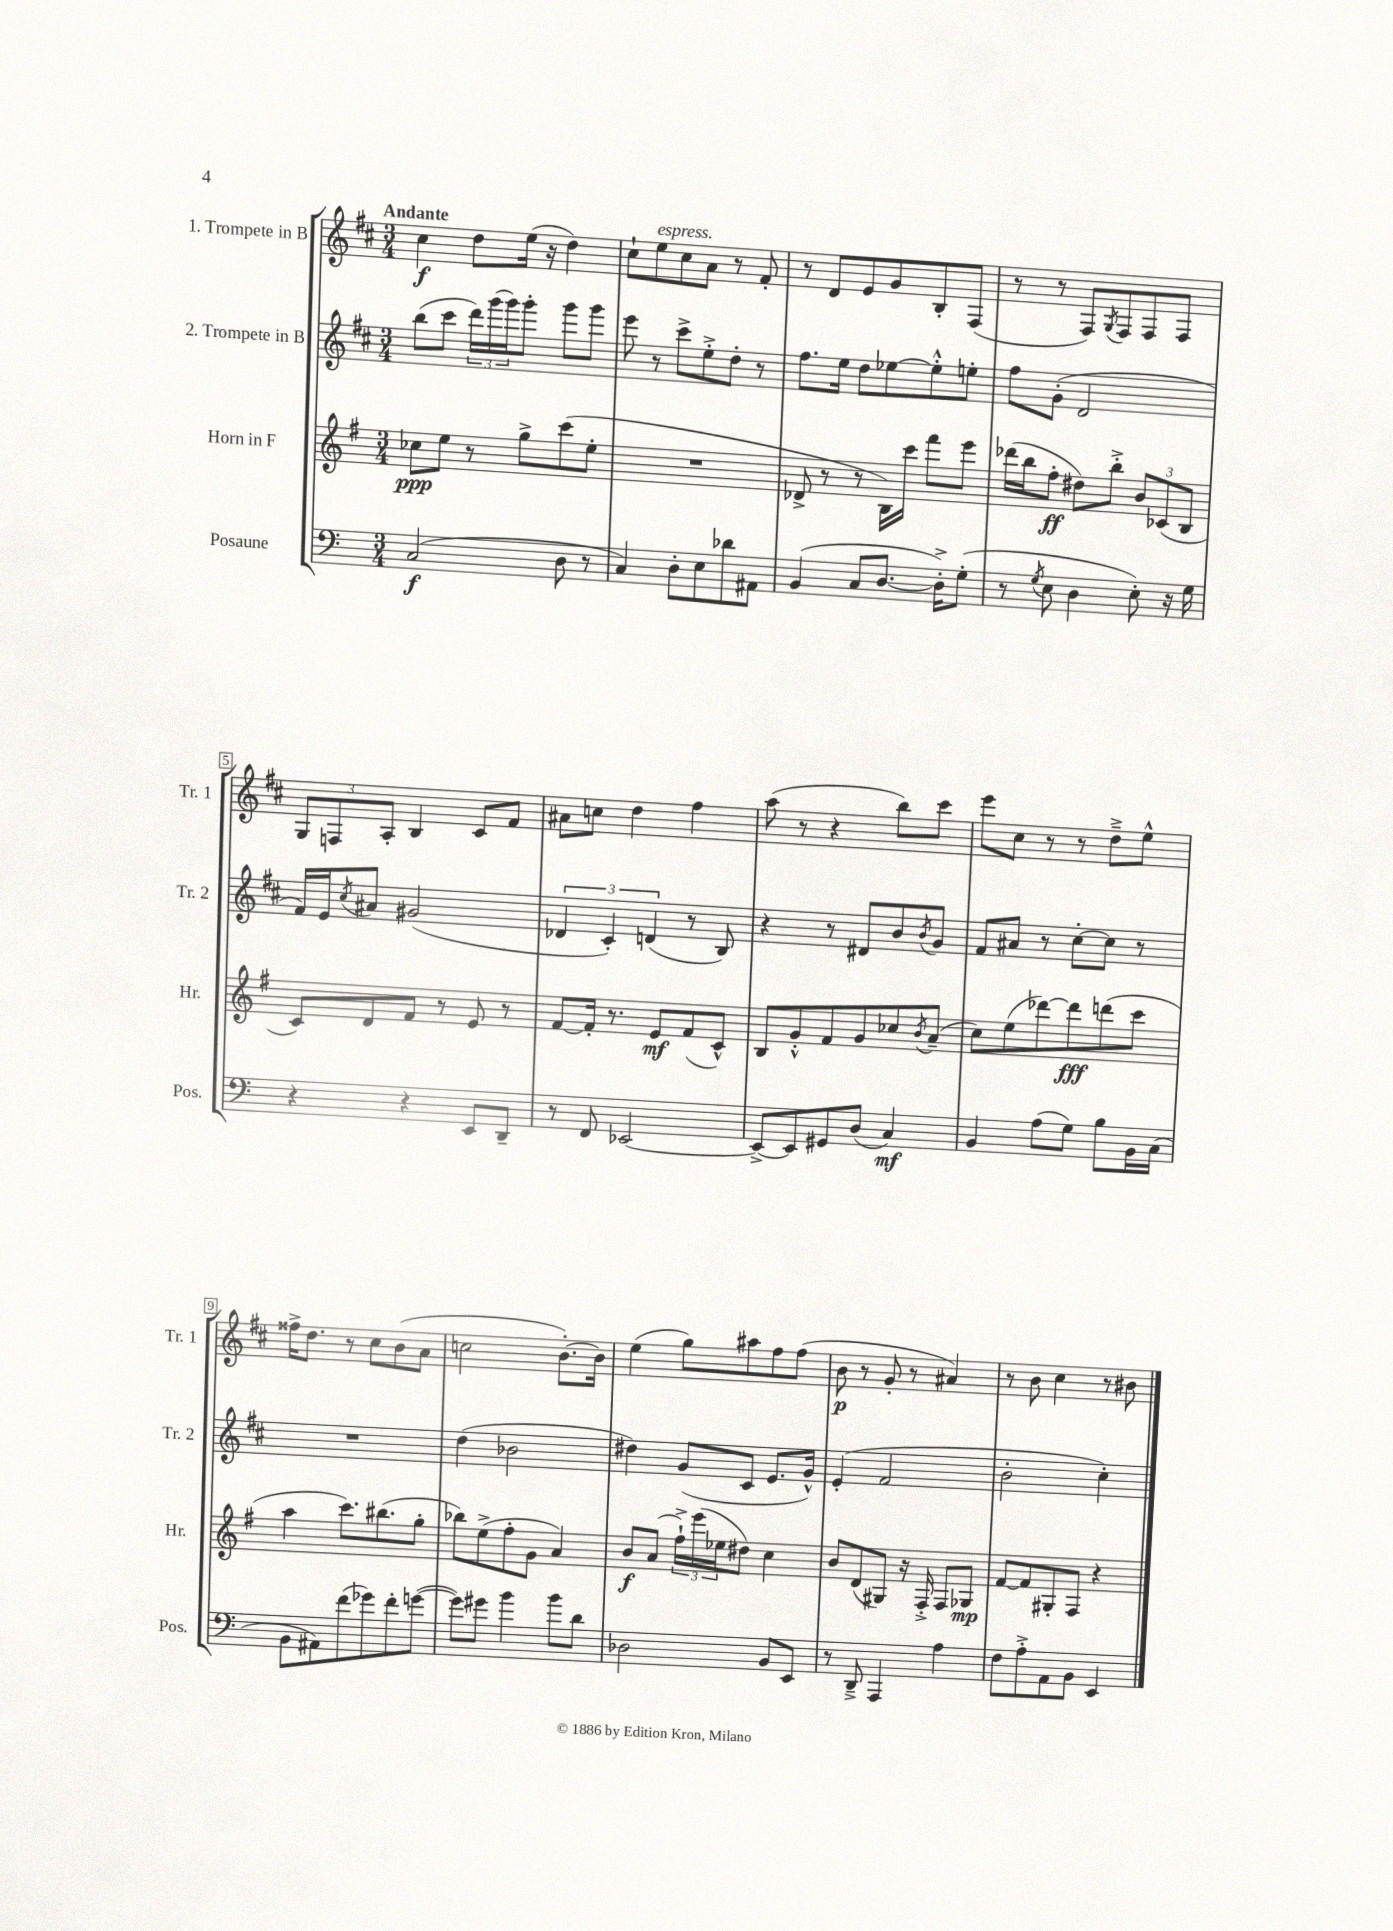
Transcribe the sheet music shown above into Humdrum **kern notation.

**kern	**kern	**kern	**kern
*staff4	*staff3	*staff2	*staff1
*clefF4	*clefG2	*clefG2	*clefG2
*k[]	*k[f#]	*k[f#c#]	*k[f#c#]
*M3/4	*M3/4	*M3/4	*M3/4
(2C	8cc-	(8bb	4cc#
.	8ee	8ccc#	.
.	8r	24ddd)	8dd
.	.	(24ggg	.
.	.	24ggg)	.
.	8gg^	8ggg'	(16ee
.	.	.	16r
8D	(8ccc	8ggg	4dd)
8r	8ee'	8ggg	.
=	=	=	=
4C)	2.r	8eee	8cc#`
.	.	8r	8ee
8D'	.	8ccc#^	8cc#
8E	.	8ee'^	8a
8d-	.	8dd'	8r
8AA#	.	8r	8f#'
=	=	=	=
(4BB	8d-^	8.ff#	8r
.	8r	.	8d
.	.	16ee	.
8C	8r	8dd	8e
[8.D	16B)	[8ee-	8g
.	16ccc	.	.
.	8fff#	8ee-'^^]	8B'
16D'^])	.	.	.
(8G'	8eee	8ee'	(8F#
=	=	=	=
8r	(16ddd-	8ff#	8r
.	16bb	.	.
8qG	.	.	.
8E	8ff#'	(8g'	8r
4D	8dd#)	2d	8F#)
.	.	.	8qG
.	8bb'^	.	8F#
8E')	12b	.	8F#
.	(12c-	.	.
16r	.	.	8F#
.	12B	.	.
16G	.	.	.
=	=	=	=
4r	8c)	16f#)	12G
.	.	16e	.
.	.	.	12F
.	.	8qcc#	.
.	8d	8a#	.
.	.	.	12A'
4r	8f#	(2g#	4B
.	8r	.	.
8EE	8e	.	8c#
8DD~	8r	.	8f#
=	=	=	=
8r	[8f#	6d-	8a#
8FF	16f#']	.	8cc
.	.	6c#')	.
.	8.r	.	.
[2EE-	.	.	4dd
.	.	(6d	.
.	8e	.	.
.	(8f#	8r	4ff#
.	8c^^)	8B)	.
=	=	=	=
8EE-^_	8B	4r	(8aa
8EE-]	8g'^^	.	8r
8GG#	8f#	8r	4r
(8D	8g	8d#	.
4C)	8cc-	8b	8bb)
.	8qb	8qb	.
.	(8a~	8g	8ccc#
=	=	=	=
4BB	8cc)	8f#	8eee
.	(8ee	8a#	8cc#
(8A	[8ddd-)	8r	8r
8G)	8ddd-]	[8cc#'	8r
8B	(8ddd	8cc#]	8dd~^
16BB	8ccc	8r	8ee^^
(16C	.	.	.
=	=	=	=
8BB	4aa	2.r	16ff##^
.	.	.	8.dd
8AA#)	.	.	.
(8f	8.ccc)	.	8r
8g-)	.	.	8cc#
.	(8.bb#	.	.
8f'	.	.	(8b
([8g	8gg'	.	8a
=	=	=	=
8g])	8bb-)	(4dd	2cc
8g#	(8ee^	.	.
4b	8ff#'	2b-	.
.	8g	.	.
8b	4a)	.	[8.b')
8d	.	.	.
.	.	.	16b]
=	=	=	=
2D-	8b	4dd#)	(4ee
.	(8a	.	.
.	24ff#`^)	(8g	8gg)
.	(24eee	.	.
.	24ee-	.	.
.	8dd#)	8c#	8aa#
8BB	4cc	8.e	8ff#
8EE	.	.	(8ff#
.	.	16g^^)	.
=	=	=	=
8r	8b	(4e'	8b
8DD~^	(8d	.	8r
4AAA	8G#)	2f#	8g'
.	16r	.	8r
.	16F#'^	.	.
4A	8F#	.	4a#)
.	8G-	.	.
=	=	=	=
8F	[8f#	2b'	8r
8A'^	8f#]	.	8b
8AA	8G#'	.	4cc#
8BB	8F#	.	.
4EE	4r	4cc#')	8r
.	.	.	8b#
==	==	==	==
*-	*-	*-	*-
